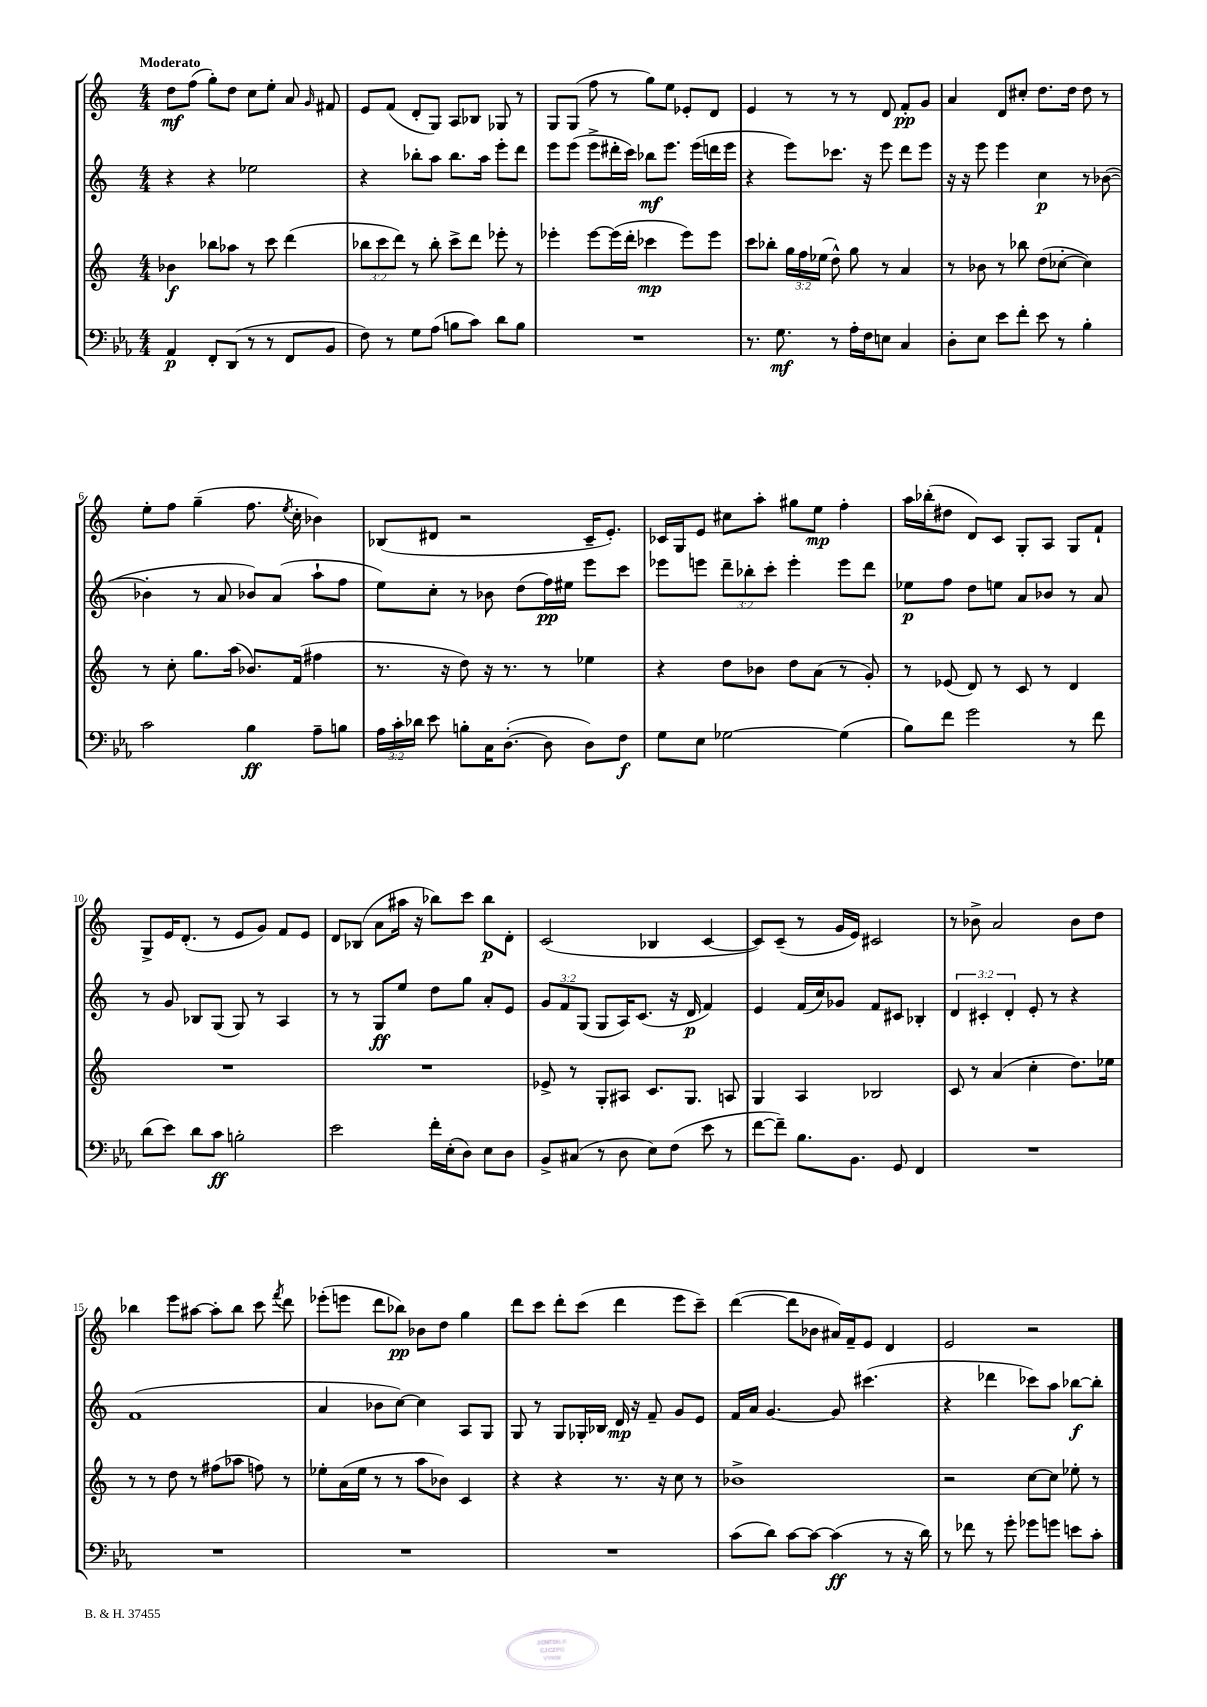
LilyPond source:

<<
\new StaffGroup <<
\new Staff = "s0" {
    \clef treble \key c \major \numericTimeSignature \time 4/4 \tempo "Moderato"
    \autoBeamOff d''8[\mf f''8]( g''8[-.) d''8] c''8[ e''8]-. a'8 \grace { g'16 } fis'8 |
    e'8[ f'8]( d'8[-. g8]) a8[ bes8] ges8 r8 |
    g8[ g8]( f''8 r8 g''8[) e''8] ees'8[-. d'8] |
    e'4 r8 r8 r8 d'8 f'8[-.\pp g'8] |
    a'4 d'8[ cis''8]-. d''8.[ d''16] d''8 r8 |
    e''8[-. f''8] g''4--( f''8. \acciaccatura { e''8 } c''16-. bes'4) |
    bes8[( dis'8] r2 c'16[-- e'8.]-.) |
    ces'16[ g16 e'8] cis''8[ a''8]-. gis''8[ e''8]\mp f''4-. |
    a''16[ bes''16-.( dis''8] d'8[) c'8] g8[-. a8] g8[ f'8]-! |
    g8[-> e'16 d'8.]-.( r8 e'8[ g'8]) f'8[ e'8] |
    d'8[ bes8]( a'8[ ais''16] r16 bes''8[) c'''8] bes''8[\p d'8]-. |
    c'2( bes4 c'4~ |
    c'8[) c'8]--( r8 g'16[ e'16]) cis'2 |
    r8 bes'8-> a'2 bes'8[ d''8] |
    bes''4 e'''8[ ais''8]~ ais''8[-. bes''8] c'''8 \acciaccatura { f'''8 } d'''8 |
    ees'''8[-.( e'''8] d'''8[ bes''8]\pp) bes'8[ d''8] g''4 |
    d'''8[ c'''8] d'''8[-. c'''8]( d'''4 e'''8[ c'''8]--) |
    d'''4~( d'''8[ bes'8] ais'16[) f'16-- e'8] d'4 |
    e'2 r2 \bar "|." |
}
\new Staff = "s1" {
    \clef treble \key c \major \numericTimeSignature \time 4/4 \override Staff.TupletNumber.text = #tuplet-number::calc-fraction-text
    \autoBeamOff r4 r4 ees''2 |
    r4 bes''8[-. a''8] bes''8.[ a''16] e'''8[-. d'''8] |
    e'''8[ e'''8]( e'''8[-> dis'''16-. c'''16]) bes''8[\mf e'''8.] e'''16[( d'''16 e'''16] |
    r4 e'''8[) ces'''8.] r16 e'''8 d'''8[ e'''8] |
    r16 r16 e'''8 e'''4 c''4\p r8 bes'8~( |
    bes'4-. r8 a'8 bes'8[) a'8]( a''8[-! f''8] |
    e''8[) c''8]-. r8 bes'8 d''8[( f''16\pp) eis''16] e'''8[ c'''8] |
    ees'''8[ e'''8] \tuplet 3/2 { d'''8[-- bes''8-. c'''8]-. } e'''4-. e'''8[ d'''8] |
    ees''8[\p f''8] d''8[ e''8] a'8[ bes'8] r8 a'8 |
    r8 g'8 bes8[ g8]( g8) r8 a4 |
    r8 r8 g8[\ff e''8] d''8[ g''8] a'8[-. e'8] |
    \tuplet 3/2 { g'8[ f'8 g8]( } g8[ a16) c'8.]( r16 d'16\p f'4) |
    e'4 f'16[( c''16) ges'8] f'8[ cis'8] bes4-. |
    \tuplet 3/2 { d'4 cis'4-. d'4-. } e'8-. r8 r4 |
    f'1( |
    a'4 bes'8[ c''8]~) c''4 a8[ g8] |
    g8 r8 g8[ ges16-. bes16] d'16\mp r16 f'8-- g'8[ e'8] |
    f'16[ a'16] g'4.~ g'8 cis'''4.( |
    r4 des'''4 ces'''8[) a''8] bes''8[~\f bes''8]-. \bar "|." |
}
\new Staff = "s2" {
    \clef treble \key c \major \numericTimeSignature \time 4/4 \override Staff.TupletNumber.text = #tuplet-number::calc-fraction-text
    \autoBeamOff bes'4\f bes''8[ aes''8] r8 c'''8 d'''4( |
    \tuplet 3/2 { bes''8[ c'''8 d'''8]) } r8 bes''8-. c'''8[-> d'''8] ees'''8-. r8 |
    ees'''4-. ees'''8[~ ees'''16( d'''16]-. ces'''4\mp ees'''8[) ees'''8] |
    c'''8[ bes''8]-. \tuplet 3/2 { g''16[ f''16 ees''16]( } d''8-^) g''8 r8 a'4 |
    r8 bes'8 r8 bes''8 d''8[( ces''8]~-. ces''4) |
    r8 c''8-. g''8.[ a''16]( bes'8.[) f'16]( fis''4 |
    r8. r16 d''8) r16 r8. r8 ees''4 |
    r4 d''8[ bes'8] d''8[ a'8]( r8 g'8-.) |
    r8 ees'8( d'8) r8 c'8 r8 d'4 |
    R1 |
    R1 |
    ees'8-> r8 g8[-. ais8] c'8.[ g8.] a8 |
    g4 a4 bes2 |
    c'8 r8 a'4( c''4-. d''8.[) ees''16] |
    r8 r8 d''8 r8 fis''8[( aes''8] f''8) r8 |
    ees''8[-. a'16( ees''16] r8 r8 a''8[ bes'8]) c'4 |
    r4 r4 r8. r16 c''8 r8 |
    bes'1-> |
    r2 c''8[~ c''8] ees''8-. r8 \bar "|." |
}
\new Staff = "s3" {
    \clef bass \key ees \major \numericTimeSignature \time 4/4 \override Staff.TupletNumber.text = #tuplet-number::calc-fraction-text
    \autoBeamOff aes,4\p f,8[-. d,8]( r8 r8 f,8[ bes,8] |
    f8) r8 g8[ aes8]( b8[ c'8]) d'8[ b8] |
    R1 |
    r8. g8.\mf r8 aes16[-. f16 e8] c4 |
    d8[-. ees8] ees'8[ f'8]-. ees'8 r8 bes4-. |
    c'2 bes4\ff aes8[-- b8] |
    \tuplet 3/2 { aes16[ c'16-. des'16] } ees'8 b8[-. c16 d8.]~-.( d8 d8[) f8]\f |
    g8[ ees8] ges2~ ges4( |
    bes8[) f'8] g'2 r8 f'8 |
    d'8[( ees'8]) d'8[ c'8]\ff b2-. |
    ees'2 f'16[-. ees16-.( d8]) ees8[ d8] |
    bes,8[-> cis8]( r8 d8 ees8[) f8]( ees'8 r8 |
    f'8[~ f'8]--) bes8.[ bes,8.] g,8 f,4 |
    R1 |
    R1 |
    R1 |
    R1 |
    c'8[( d'8]) c'8[~ c'8]~ c'4\ff( r8 r16 d'16) |
    r8 fes'8 r8 g'8-. ges'8[ g'8] e'8[ c'8]-. \bar "|." |
}
>>
>>
